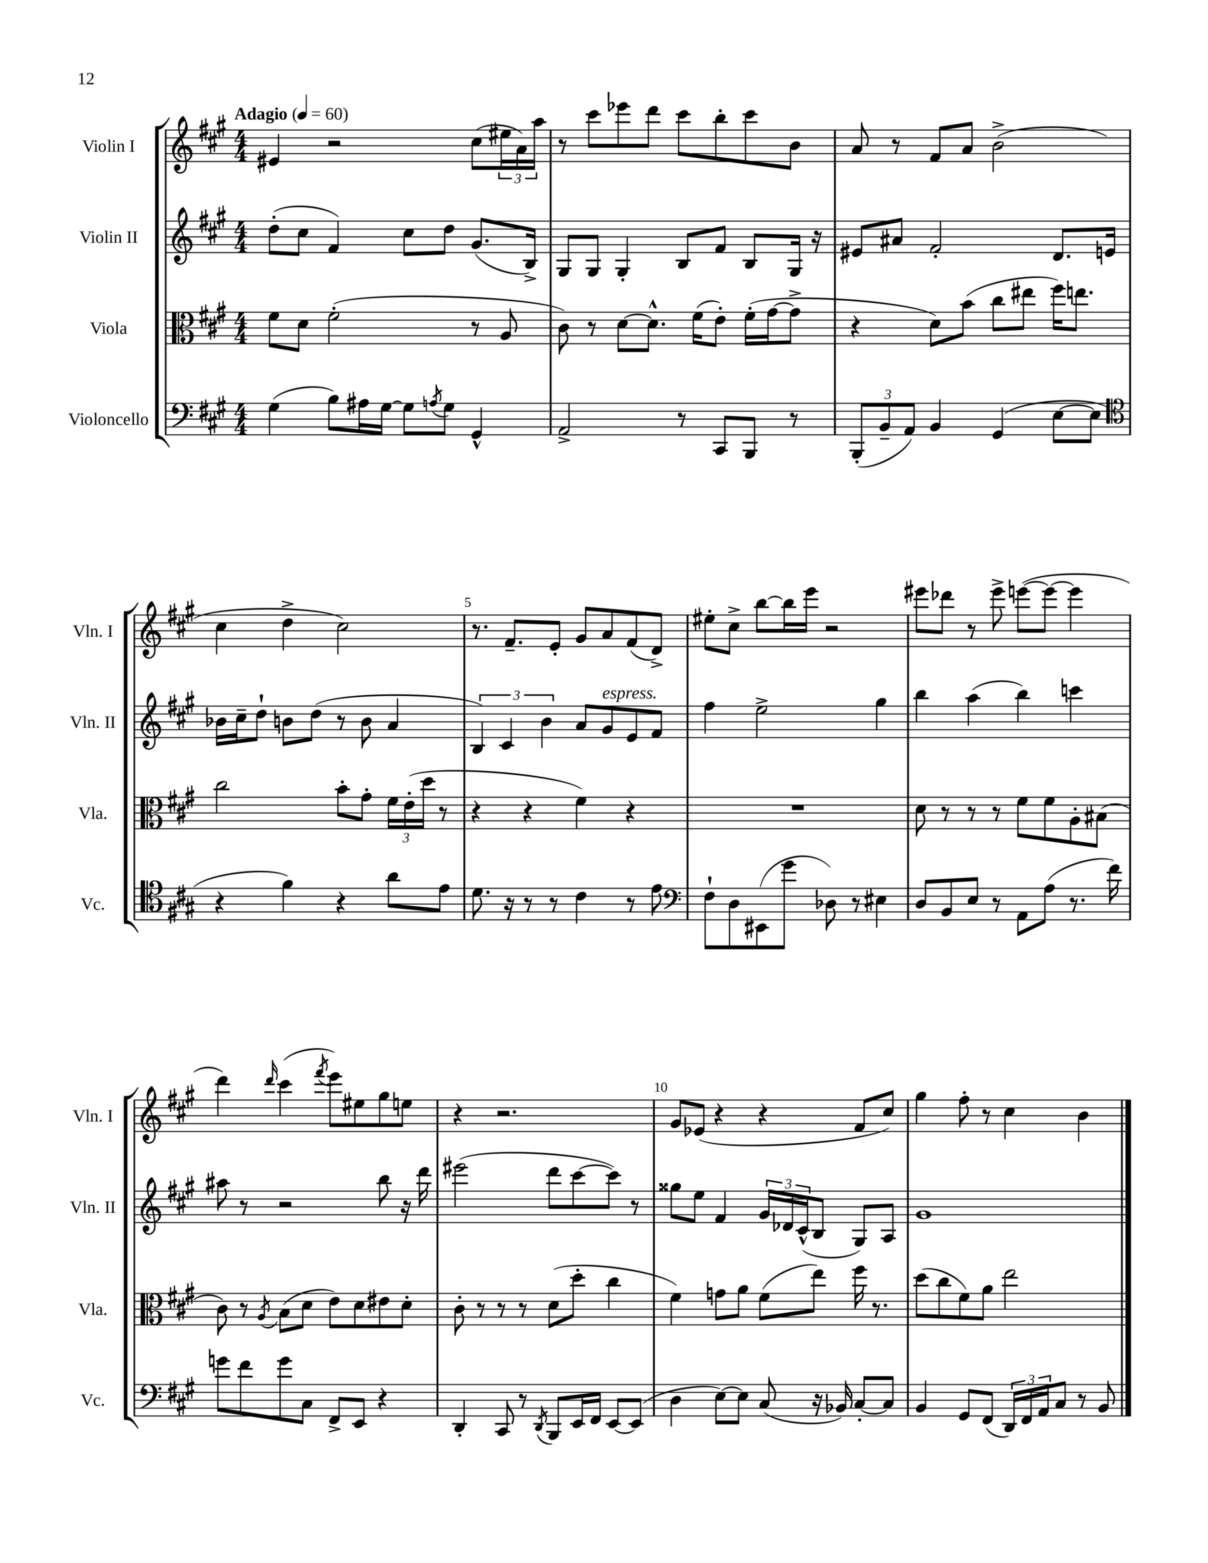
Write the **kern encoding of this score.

**kern	**kern	**kern	**kern
*part4	*part3	*part2	*part1
*staff4	*staff3	*staff2	*staff1
*I"Violoncello	*I"Viola	*I"Violin II	*I"Violin I
*I'Vc.	*I'Vla.	*I'Vln. II	*I'Vln. I
*clefF4	*clefC3	*clefG2	*clefG2
*k[f#c#g#]	*k[f#c#g#]	*k[f#c#g#]	*k[f#c#g#]
*M4/4	*M4/4	*M4/4	*M4/4
*MM60	*MM60	*MM60	*MM60
=1	=1	=1	=1
!	!	!	!LO:TX:a:B:t=Adagio
(4G#\	8f#\L	(8dd'\L	4e#X/
.	8d\J	8cc#\J	.
8B\L)	(2f#'\	4f#/)	2r
16A#X\L	.	.	.
[16G#\JJ	.	.	.
8G#\L]	.	8cc#\L	.
8qAn/	.	.	.
8G#\J	.	8dd\J	.
4GG#^^/	8r	(8.g#/L	(8cc#\L
.	8A/	.	24ee#X\L
.	.	.	24a\)
.	.	16B^/Jk)	.
.	.	.	24aa\JJ
=2	=2	=2	=2
2AA^/	8c#\)	8G#/L	8r
.	8r	8G#/J	8ccc#\L
.	[8d\L	4G#'/	8eee-X\
.	8.d^^\J]	.	8ddd\J
8r	.	8B/L	8ccc#\L
.	(16f#\KL	.	.
8CC#/L	8e'\J)	8f#/J	8bb'\
8BBB/J	(16f#'\LL	8B/L	8ccc#\
.	[16g#\J	.	.
8r	8g#^\J]	16G#/Jk	8b\J
.	.	16r	.
=3	=3	=3	=3
(12BBB'/L	4r	8e#X/L	8a/
12BB~/	.	.	.
.	.	8a#X/J	8r
12AA/J)	.	.	.
4BB/	8d\L)	2f#'/	8f#/L
.	(8b\J	.	8a/J
(4GG#/	8cc#\L	.	(2b^\
.	8ee#X\J	.	.
[8E\L	16ff#\KL)	8.d/L	.
.	8.een\J	.	.
8E\J]	.	.	.
.	.	16en/Jk	.
!!LO:LB:g=z
=4	=4	=4	=4
*clefC4	*	*	*
4r	2cc#\	16b-X\LL	4cc#\
.	.	16cc#~\J	.
.	.	8dd`\J	.
4f#\)	.	8bn\L	4dd^\
.	.	(8dd\J	.
4r	8b'\L	8r	2cc#\)
.	8g#'\J	8b\	.
8a\L	24f#\LL	4a/	.
.	(24e'\	.	.
.	24dd\JJ	.	.
8e\J	8r	.	.
=5	=5	=5	=5
8.d\	4r	6B/)	8.r
.	.	6c#/	.
16r	.	.	8.f#~/L
8r	4r	.	.
.	.	6b\	.
8r	.	.	8e'/J
4c#\	4f#\)	8a/L	8g#/L
!	!	!LO:TX:a:i:t=espress.	!
.	.	8g#/	8a/
8r	4r	8e/	(8f#/
8e\	.	8f#/J	8d^/J)
=6	=6	=6	=6
*clefF4	*	*	*
8F#`\L	1r	4ff#\	8ee#X'\L
8D\	.	.	8cc#^\J
(8EE#X\	.	2ee^\	[8bb\L
8g#\J	.	.	16bb\L]
.	.	.	16eee\JJ
8D-X\)	.	.	2r
8r	.	.	.
4E#X\	.	4gg#\	.
=7	=7	=7	=7
8D/L	8d\	4bb\	8eee#X\L
8BB/	8r	.	8ddd-X\J
8E/J	8r	(4aa\	8r
8r	8r	.	8eee#^\
8AA\L	8f#\L	4bb\)	([8eeen\L
(8A\J	8f#\	.	8eee\J_
8.r	8A'\	4cccn\	4eee\]
.	(8B#X\J	.	.
16f#\)	.	.	.
!!LO:LB:g=z
=8	=8	=8	=8
8gn\L	8c#\)	8aa#X\	4ddd\)
8f#\	8r	8r	.
.	8qA/	.	16qqddd/
8g\	(8B\L	2r	(4ccc#\
8C#\J	8d\J	.	.
.	.	.	8qfff#/
8FF#^/L	8e\L)	.	8eee\L)
8EE/J	8d\	.	8ee#X\
4r	8e#X\	8bb\	8gg#\
.	8d'\J	16r	8een\J
.	.	16ddd\	.
=9	=9	=9	=9
4DD'/	8c#'\	(2eee#X\	4r
.	8r	.	.
8CC#/	8r	.	2.r
8r	8r	.	.
8qDD/	.	.	.
8BBB/L	(8d\L	8ddd\L	.
16EE/L	8dd'\J	[8ccc#\	.
16FF#/JJ	.	.	.
[8EE/L	4cc#\	8ccc#\J])	.
(8EE/J]	.	8r	.
=10	=10	=10	=10
4D\	4f#\)	8gg##X\L	8g#/L
.	.	8ee\J	(8e-X/J
[8E\L)	8gn\L	4f#/	4r
8E\J]	8a\J	.	.
(8C#/	(8f#\L	24g#/LL	4r
.	.	24d-X/	.
.	.	(24c#^^/J	.
16r	8ee\J)	8B/J	.
16BB-X/)	.	.	.
[8C#'/L	16ff#\	8G#/L)	8f#/L
.	8.r	.	.
8C#/J]	.	8A/J	8cc#/J)
=11	=11	=11	=11
4BB/	(8dd\L	1g#	4gg#\
.	8cc#\	.	.
8GG#/L	8f#\)	.	8ff#'\
(8FF#/J	8a\J	.	8r
24DD/LL)	2ee\	.	4cc#\
24FF#/	.	.	.
24AA/J	.	.	.
8C#/J	.	.	.
8r	.	.	4b\
8BB/	.	.	.
==	==	==	==
*-	*-	*-	*-
